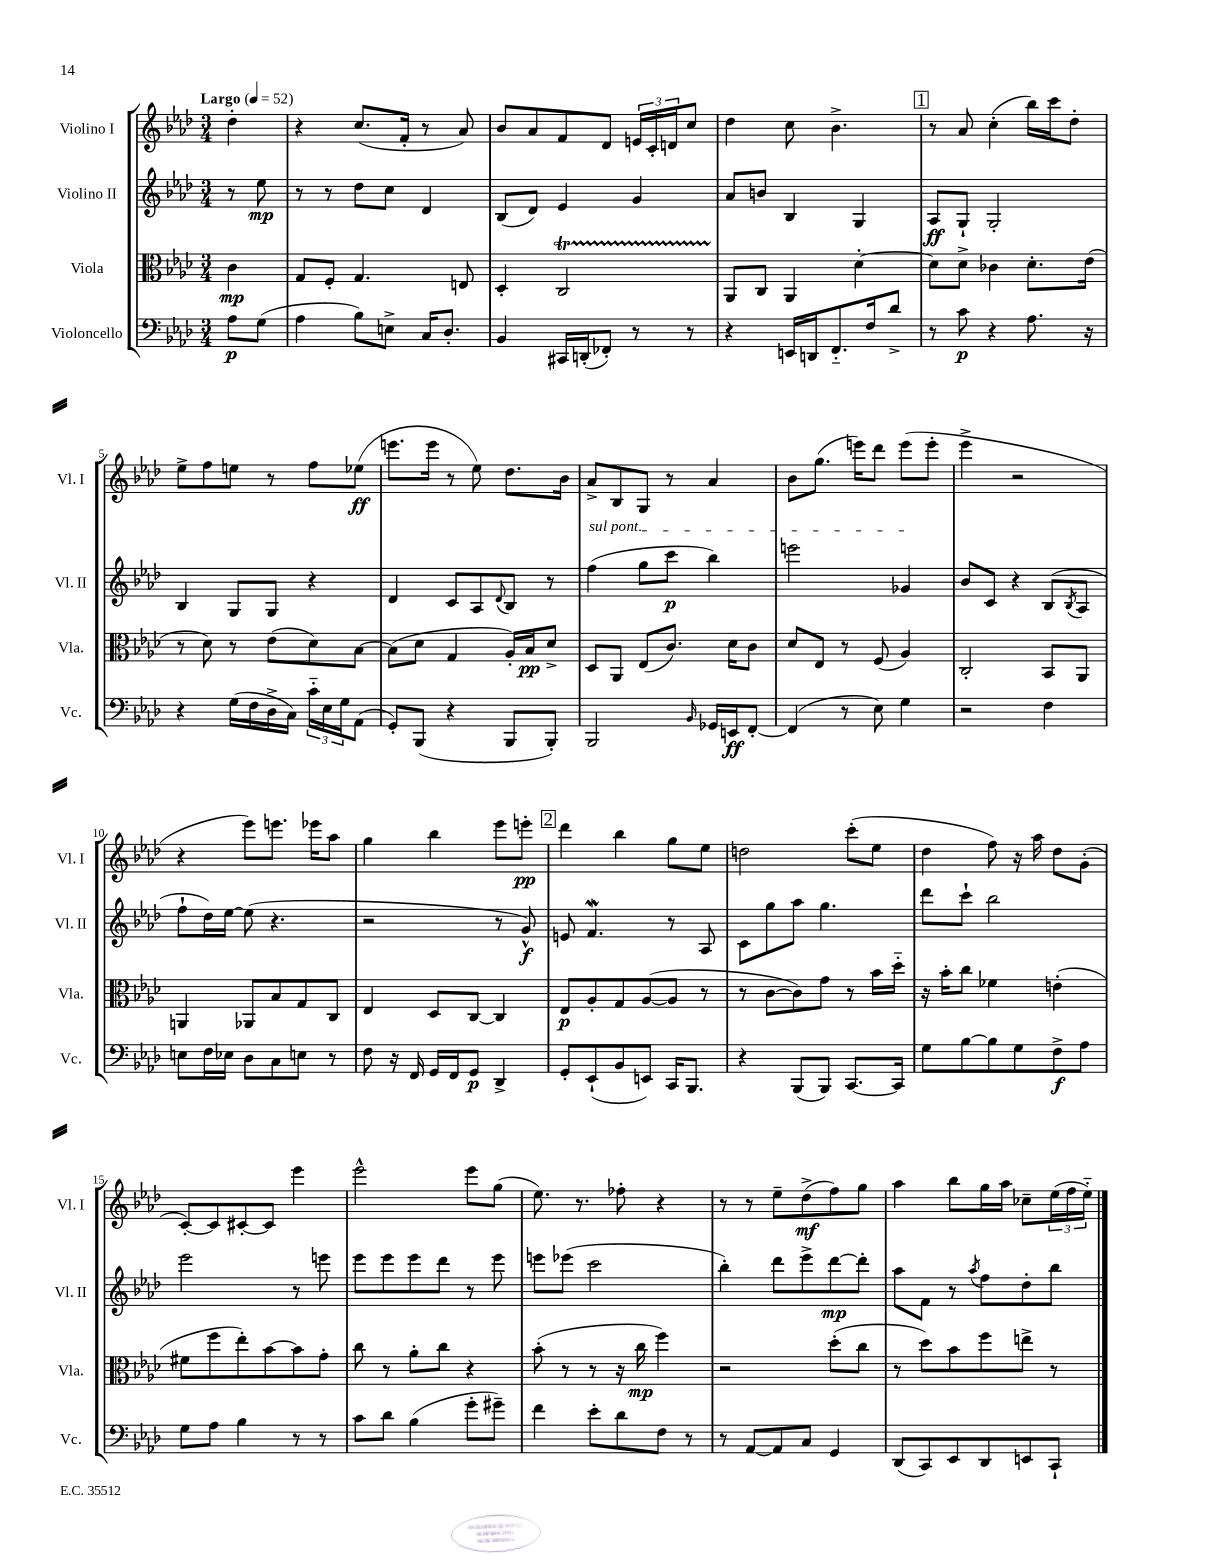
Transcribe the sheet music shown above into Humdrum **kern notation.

**kern	**dynam	**kern	**dynam	**kern	**dynam	**kern	**dynam
*part4	*part4	*part3	*part3	*part2	*part2	*part1	*part1
*staff4	*staff4	*staff3	*staff3	*staff2	*staff2	*staff1	*staff1
*I"Violoncello	*	*I"Viola	*	*I"Violino II	*	*I"Violino I	*
*I'Vc.	*	*I'Vla.	*	*I'Vl. II	*	*I'Vl. I	*
*clefF4	*	*clefC3	*	*clefG2	*	*clefG2	*
*k[b-e-a-d-]	*	*k[b-e-a-d-]	*	*k[b-e-a-d-]	*	*k[b-e-a-d-]	*
*M3/4	*	*M3/4	*	*M3/4	*	*M3/4	*
*MM52	*	*MM52	*	*MM52	*	*MM52	*
=	=	=	=	=	=	=	=
!	!	!	!	!	!	!LO:TX:a:B:t=Largo	!
8A-\L	p	4c\	mp	8r	.	4dd-'\	.
(8G\J	.	.	.	8ee-\	mp	.	.
=1	=1	=1	=1	=1	=1	=1	=1
4A-\	.	8G/L	.	8r	.	4r	.
.	.	8F'/J	.	8r	.	.	.
8B-\L)	.	4.G/	.	8dd-\L	.	(8.cc/L	.
8En^\J	.	.	.	8cc\J	.	.	.
.	.	.	.	.	.	16f'/Jk	.
16C/KL	.	.	.	4d-/	.	8r	.
8.D-'/J	.	.	.	.	.	.	.
.	.	8En/	.	.	.	8a-/)	.
=2	=2	=2	=2	=2	=2	=2	=2
4BB-/	.	4D-'/	.	(8B-/L	.	8b-/L	.
.	.	.	.	8d-/J)	.	8a-/	.
16CC#X/LL	.	2Ct/	.	4e-/	.	8f/	.
(16DDn'/J	.	.	.	.	.	.	.
8FF-X'/J)	.	.	.	.	.	8d-/J	.
8r	.	.	.	4g/	.	24en/LL	.
.	.	.	.	.	.	24c'/	.
.	.	.	.	.	.	24dn/J	.
8r	.	.	.	.	.	8cc/J	.
=3	=3	=3	=3	=3	=3	=3	=3
4r	.	8AA-/L	.	8a-/L	.	4dd-\	.
.	.	8C/J	.	8bn/J	.	.	.
16EEn/LL	.	4AA-/	.	4B-/	.	8cc\	.
16DDn/J	.	.	.	.	.	.	.
8.FF/	.	.	.	.	.	4.b-^\	.
.	.	[4d-'\	.	4G/	.	.	.
16F/k	.	.	.	.	.	.	.
8d-^/J	.	.	.	.	.	.	.
!!LO:REH:place=s1:t=1
=4	=4	=4	=4	=4	=4	=4	=4
8r	.	8d-\L]	.	8A-/L	ff	8r	.
8c\	p	8d-^\J	.	8G`/J	.	8a-/	.
4r	.	4c-X\	.	2G'/	.	(4cc'\	.
8.A-\	.	8.d-'\L	.	.	.	16bb-\LL)	.
.	.	.	.	.	.	16ccc\J	.
.	.	.	.	.	.	8dd-'\J	.
16r	.	(16e-\Jk	.	.	.	.	.
!!LO:LB:g=z
=5	=5	=5	=5	=5	=5	=5	=5
4r	.	8r	.	4B-/	.	8ee-^\L	.
.	.	8d-\)	.	.	.	8ff\	.
(16G\LL	.	8r	.	8G/L	.	8een\J	.
16F\	.	.	.	.	.	.	.
16D-^\	.	(8e-\L	.	8G/J	.	8r	.
16C\JJ)	.	.	.	.	.	.	.
24c\LL	.	8d-\)	.	4r	.	8ff\L	.
24E-\	.	.	.	.	.	.	.
24G\J	.	.	.	.	.	.	.
(8AA-\J	.	[8B-\J	.	.	.	(8ee-X\J	ff
=6	=6	=6	=6	=6	=6	=6	=6
8GG'/L)	.	(8B-\L]	.	4d-/	.	8.eeen\L	.
(8BBB-/J	.	8d-\J	.	.	.	.	.
.	.	.	.	.	.	16eee\Jk	.
4r	.	4G/	.	8c/L	.	8r	.
.	.	.	.	8A-/	.	8ee-\)	.
.	.	.	.	8qqd-/	.	.	.
8BBB-/L	.	16A-'/LL)	.	8B-/J	.	8.dd-\L	.
.	.	16B-/J	pp	.	.	.	.
8BBB-'/J)	.	8d-^/J	.	8r	.	.	.
.	.	.	.	.	.	16b-\Jk	.
=7	=7	=7	=7	=7	=7	=7	=7
!	!	!	!	!LO:TX:a:i:t=sul pont.	!	!	!
2BBB-/	.	8D-/L	.	(4ff\	.	8a-^/L	.
.	.	8AA-/J	.	.	.	8B-/	.
.	.	(8E-/L	.	8gg\L	.	8G/J	.
.	.	8.c/J)	.	8ccc\J	p	8r	.
16qqBB-/	.	.	.	.	.	.	.
16GG-X/LL	.	.	.	4bb-\)	.	4a-/	.
16EEn/J	ff	16d-\KL	.	.	.	.	.
[8FF'/J	.	8c\J	.	.	.	.	.
=8	=8	=8	=8	=8	=8	=8	=8
(4FF/]	.	8d-/L	.	2eeen\	.	8b-\L	.
.	.	8E-/J	.	.	.	(8.gg\J	.
8r	.	8r	.	.	.	.	.
.	.	.	.	.	.	16eeen\KL)	.
8E-\)	.	(8F/	.	.	.	8ddd-\J	.
4G\	.	4A-/)	.	4g-X/	.	(8eee\L	.
.	.	.	.	.	.	8eee'\J	.
=9	=9	=9	=9	=9	=9	=9	=9
2r	.	2C'/	.	8b-/L	.	4eee-^\	.
.	.	.	.	8c/J	.	.	.
.	.	.	.	4r	.	2r	.
4F\	.	8BB-/L	.	(8B-/L	.	.	.
.	.	.	.	8qB-/	.	.	.
.	.	8AA-/J	.	8A-/J	.	.	.
!!LO:LB:g=z
=10	=10	=10	=10	=10	=10	=10	=10
8En\L	.	4AAn/	.	8ff`\L	.	4r	.
16F\L	.	.	.	16dd-\L)	.	.	.
16E-X\JJ	.	.	.	[16ee-\JJ	.	.	.
8D-\L	.	8AA-X/L	.	(8ee-\]	.	8eee-\L)	.
8C\	.	8B-/	.	4.r	.	8.eeen\J	.
8En\J	.	8G/	.	.	.	.	.
.	.	.	.	.	.	16eee-X\KL	.
8r	.	8C/J	.	.	.	8aa-\J	.
=11	=11	=11	=11	=11	=11	=11	=11
8F\	.	4E-/	.	2r	.	4gg\	.
16r	.	.	.	.	.	.	.
16FF/	.	.	.	.	.	.	.
16GG/LL	.	8D-/L	.	.	.	4bb-\	.
16FF/J	.	.	.	.	.	.	.
8GG/J	p	[8C/J	.	.	.	.	.
4DD-^/	.	4C/]	.	8r	.	8eee-\L	.
.	.	.	.	8g^^/)	f	8eeen'\J	pp
!!LO:REH:place=s1:t=2
=12	=12	=12	=12	=12	=12	=12	=12
8GG'/L	.	8E-/L	p	8en/	.	4ddd-\	.
(8EE-`/	.	8A-'/	.	4.fW/	.	.	.
8BB-/	.	8G/	.	.	.	4bb-\	.
8EEn/J)	.	([8A-/	.	.	.	.	.
16CC/KL	.	8A-/J]	.	8r	.	8gg\L	.
8.BBB-/J	.	.	.	.	.	.	.
.	.	8r	.	8A-/	.	8ee-\J	.
=13	=13	=13	=13	=13	=13	=13	=13
4r	.	8r	.	8c\L	.	2ddn\	.
.	.	[8c\L	.	8gg\	.	.	.
(8BBB-/L	.	8c\])	.	8aa-\J	.	.	.
8BBB-/J)	.	8g\J	.	4.gg\	.	.	.
[8.CC/L	.	8r	.	.	.	(8ccc'\L	.
.	.	16b-\LL	.	.	.	8ee-\J	.
16CC/Jk]	.	16dd-\JJ	.	.	.	.	.
=14	=14	=14	=14	=14	=14	=14	=14
8G\L	.	16r	.	8ddd-\L	.	4dd-\	.
.	.	16b-'\KL	.	.	.	.	.
[8B-\	.	8cc\J	.	8ccc`\J	.	.	.
8B-\]	.	4f-X\	.	2bb-\	.	8ff\)	.
8G\	.	.	.	.	.	16r	.
.	.	.	.	.	.	16aa-\	.
8F^\	f	(4en'\	.	.	.	8dd-\L	.
8A-\J	.	.	.	.	.	(8g'\J	.
!!LO:LB:g=z
=15	=15	=15	=15	=15	=15	=15	=15
8G\L	.	8f#X\L	.	2eee-\	.	[8c'/L)	.
8A-\J	.	8ff\	.	.	.	8c/]	.
4B-\	.	8ee-'\)	.	.	.	[8c#X'/	.
.	.	[8b-\	.	.	.	8c#/J]	.
8r	.	8b-\]	.	8r	.	4eee-\	.
8r	.	8g'\J	.	8eeen\	.	.	.
=16	=16	=16	=16	=16	=16	=16	=16
8c\L	.	8cc\	.	8eee-\L	.	2eee-^^\	.
8d-\J	.	8r	.	8eee-\	.	.	.
(4B-\	.	8a-'\L	.	8eee-\	.	.	.
.	.	8cc\J	.	8ddd-\J	.	.	.
8g'\L	.	4r	.	8r	.	8eee-\L	.
8g#X~\J)	.	.	.	8eee-\	.	(8gg\J	.
=17	=17	=17	=17	=17	=17	=17	=17
4f\	.	(8b-'\	.	8eeen\L	.	8.ee-\)	.
.	.	8r	.	(8eee-X\J	.	.	.
.	.	.	.	.	.	8.r	.
8e-'\L	.	8r	.	2ccc\	.	.	.
8d-\	.	16r	.	.	.	8ff-X'\	.
.	.	16cc\	mp	.	.	.	.
8F\J	.	4ff\)	.	.	.	4r	.
8r	.	.	.	.	.	.	.
=18	=18	=18	=18	=18	=18	=18	=18
8r	.	2r	.	4bb-'\)	.	8r	.
[8AA-/L	.	.	.	.	.	8r	.
8AA-/]	.	.	.	8ddd-\L	.	8ee-~\L	.
8C/J	.	.	.	8eee-^\	.	(8dd-^\	mf
4GG/	.	(8dd-'\L	.	[8ddd-\	mp	8ff\)	.
.	.	8cc\J	.	8ddd-'\J]	.	8gg\J	.
=19	=19	=19	=19	=19	=19	=19	=19
(8DD-/L	.	8r	.	8aa-\L	.	4aa-\	.
8CC/)	.	8dd-\L)	.	8f\J	.	.	.
8EE-/	.	8b-\	.	8r	.	8bb-\L	.
.	.	.	.	8qaa-/	.	.	.
8DD-/	.	8ff\	.	8ff\L	.	16gg\L	.
.	.	.	.	.	.	16aa-\JJ	.
8EEn/	.	8een^\J	.	8dd-'\	.	8cc-X~\L	.
8CC`/J	.	8r	.	8bb-\J	.	(24ee-\L	.
.	.	.	.	.	.	24ff\	.
.	.	.	.	.	.	24ee-\JJ)	.
==	==	==	==	==	==	==	==
*-	*-	*-	*-	*-	*-	*-	*-
